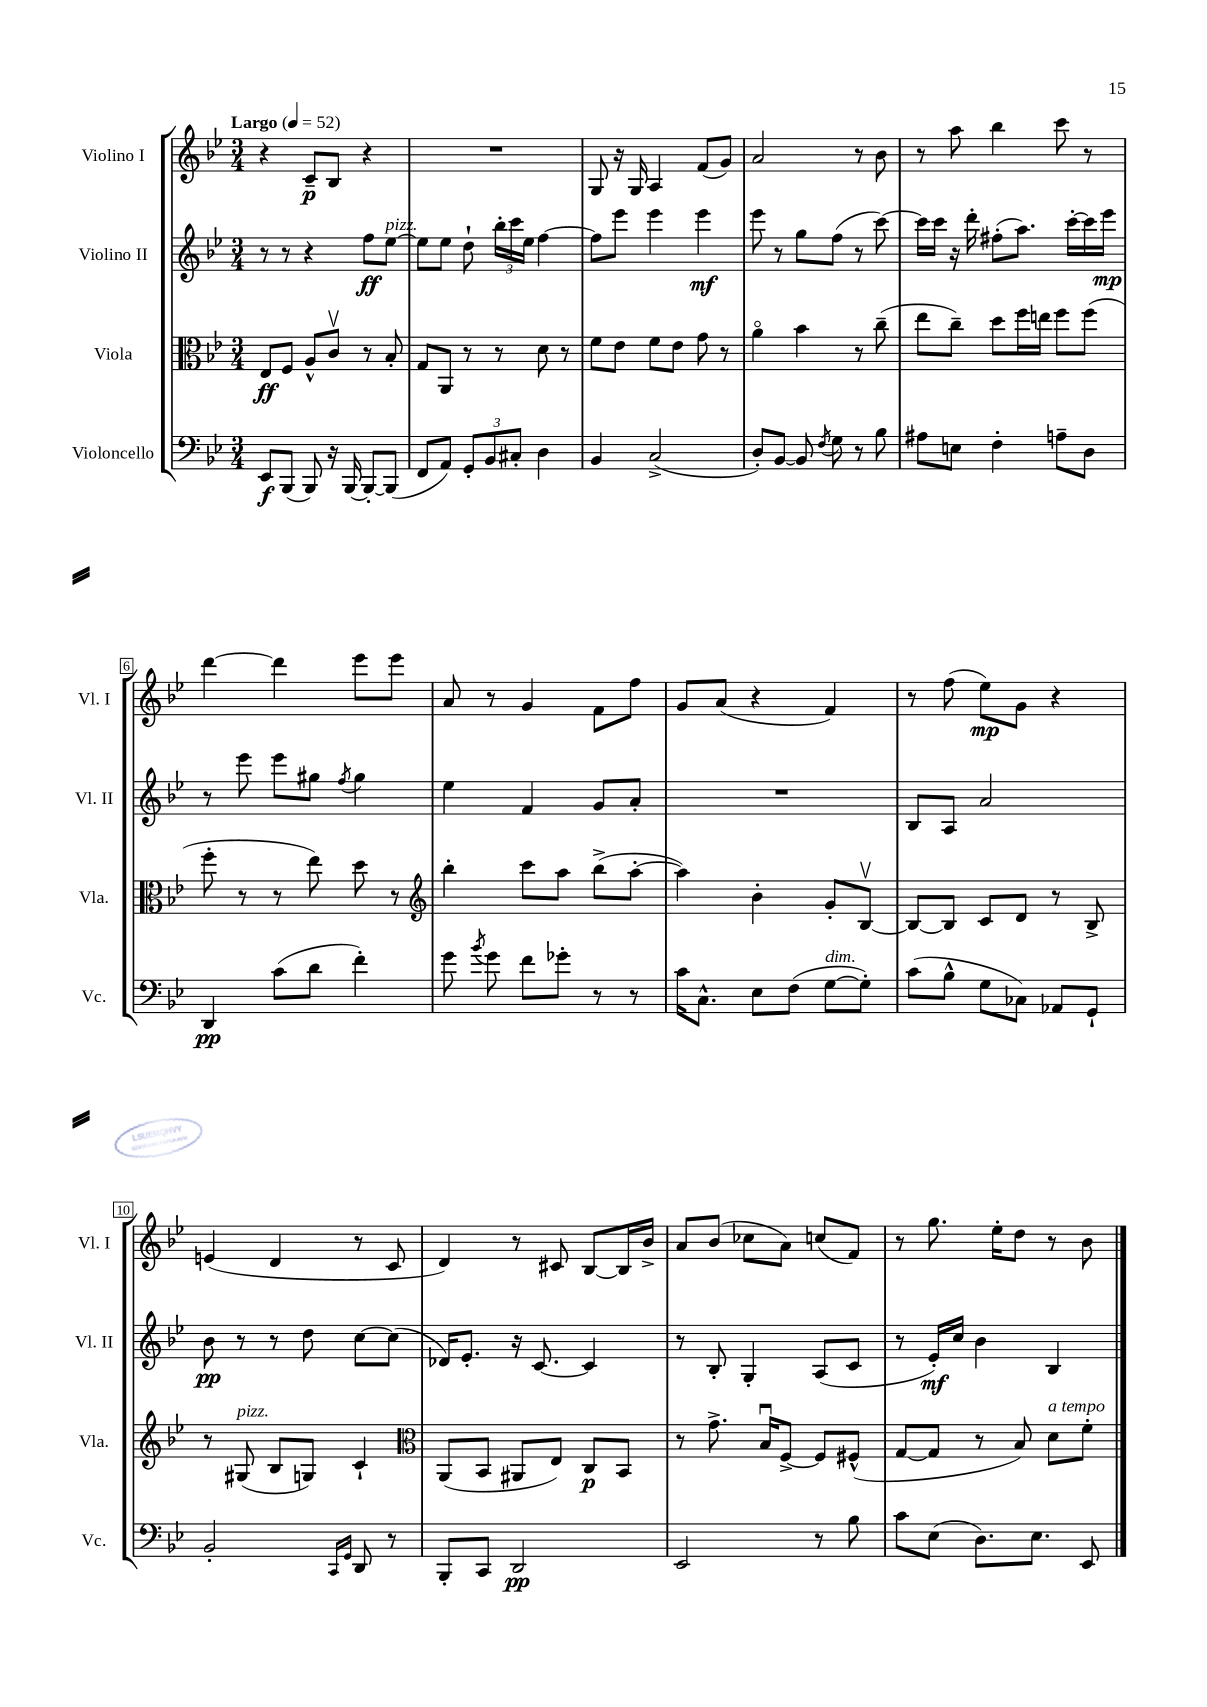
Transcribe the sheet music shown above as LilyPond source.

<<
\new StaffGroup <<
\new Staff = "s0" \with { instrumentName = "Violino I" shortInstrumentName = "Vl. I" } {
    \clef treble \key bes \major \numericTimeSignature \time 3/4 \tempo "Largo" 4 = 52
    \autoBeamOff r4 c'8[--\p bes8] r4 |
    R2. |
    g8 r16 g16 a4 f'8[( g'8]) |
    a'2 r8 bes'8 |
    r8 a''8 bes''4 c'''8 r8 |
    d'''4~ d'''4 ees'''8[ ees'''8] |
    a'8 r8 g'4 f'8[ f''8] |
    g'8[ a'8]( r4 f'4) |
    r8 f''8( ees''8[\mp) g'8] r4 |
    e'4( d'4 r8 c'8 |
    d'4) r8 cis'8 bes8[~ bes16 bes'16]-> |
    a'8[ bes'8]( ces''8[ a'8]) c''8[( f'8]) |
    r8 g''8. ees''16[-. d''8] r8 bes'8 \bar "|." |
}
\new Staff = "s1" \with { instrumentName = "Violino II" shortInstrumentName = "Vl. II" } {
    \clef treble \key bes \major \numericTimeSignature \time 3/4
    \autoBeamOff r8 r8 r4 f''8[\ff ees''8]~^\markup { \italic "pizz." } |
    ees''8[ ees''8] d''8-! \tuplet 3/2 { bes''16[-. c'''16 ees''16] } f''4~ |
    f''8[ ees'''8] ees'''4 ees'''4\mf |
    ees'''8 r8 g''8[ f''8]( r8 c'''8~) |
    c'''16[ c'''16] r16 d'''16-. fis''8[-.( a''8.]) c'''16[~-. c'''16 ees'''16]\mp |
    r8 ees'''8 ees'''8[ gis''8] \acciaccatura { f''8 } gis''4 |
    ees''4 f'4 g'8[ a'8]-. |
    R2. |
    bes8[ a8] a'2 |
    bes'8\pp r8 r8 d''8 c''8[~ c''8]( |
    des'16[) ees'8.]-. r16 c'8.~ c'4 |
    r8 bes8-. g4-. a8[( c'8] |
    r8 ees'16[-.\mf) c''16] bes'4 bes4 \bar "|." |
}
\new Staff = "s2" \with { instrumentName = "Viola" shortInstrumentName = "Vla." } {
    \clef alto \key bes \major \numericTimeSignature \time 3/4
    \autoBeamOff ees8[\ff f8] a8[-^ c'8]\upbow r8 bes8-. |
    g8[ a,8] r8 r8 d'8 r8 |
    f'8[ ees'8] f'8[ ees'8] g'8 r8 |
    a'4\flageolet bes'4 r8 c''8--( |
    ees''8[ c''8]--) d''8[ f''16 e''16] f''8[ f''8]( |
    f''8-. r8 r8 ees''8) d''8 r8 |
    \clef treble bes''4-. c'''8[ a''8] bes''8[->( a''8]~-. |
    a''4) bes'4-. g'8[-. bes8]~\upbow |
    bes8[~ bes8] c'8[ d'8] r8 bes8-> |
    r8 gis8^\markup { \italic "pizz." }( bes8[ g8]) c'4-! |
    \clef alto a,8[( bes,8] ais,8[ ees8]) c8[\p bes,8] |
    r8 g'8.-> bes16[\downbow f8]~-> f8[ fis8]-^( |
    g8[~ g8] r8 bes8) d'8[^\markup { \italic "a tempo" } f'8]-. \bar "|." |
}
\new Staff = "s3" \with { instrumentName = "Violoncello" shortInstrumentName = "Vc." } {
    \clef bass \key bes \major \numericTimeSignature \time 3/4
    \autoBeamOff ees,8[\f bes,,8]( bes,,8) r16 bes,,16~ bes,,8[~-. bes,,8]( |
    f,8[ a,8]) \tuplet 3/2 { g,8[-. bes,8 cis8]-. } d4 |
    bes,4 c2->( |
    d8[-.) bes,8]~ bes,8 \acciaccatura { f8 } g8 r8 bes8 |
    ais8[ e8] f4-. a8[-- d8] |
    d,4\pp c'8[( d'8] f'4-.) |
    g'8 \acciaccatura { bes'8 } g'8 f'8[ ges'8]-. r8 r8 |
    c'16[ c8.]-^ ees8[ f8]( g8[~^\markup { \italic "dim." } g8]-.) |
    c'8[( bes8]-^ g8[ ces8]) aes,8[ g,8]-! |
    bes,2-. \grace { c,16[ g,16] } d,8 r8 |
    bes,,8[-. c,8] d,2\pp |
    ees,2 r8 bes8 |
    c'8[ ees8]( d8.[) ees8.] ees,8 \bar "|." |
}
>>
>>
\layout { \context { \Score \override BarNumber.stencil = #(make-stencil-boxer 0.1 0.3 ly:text-interface::print) } }
